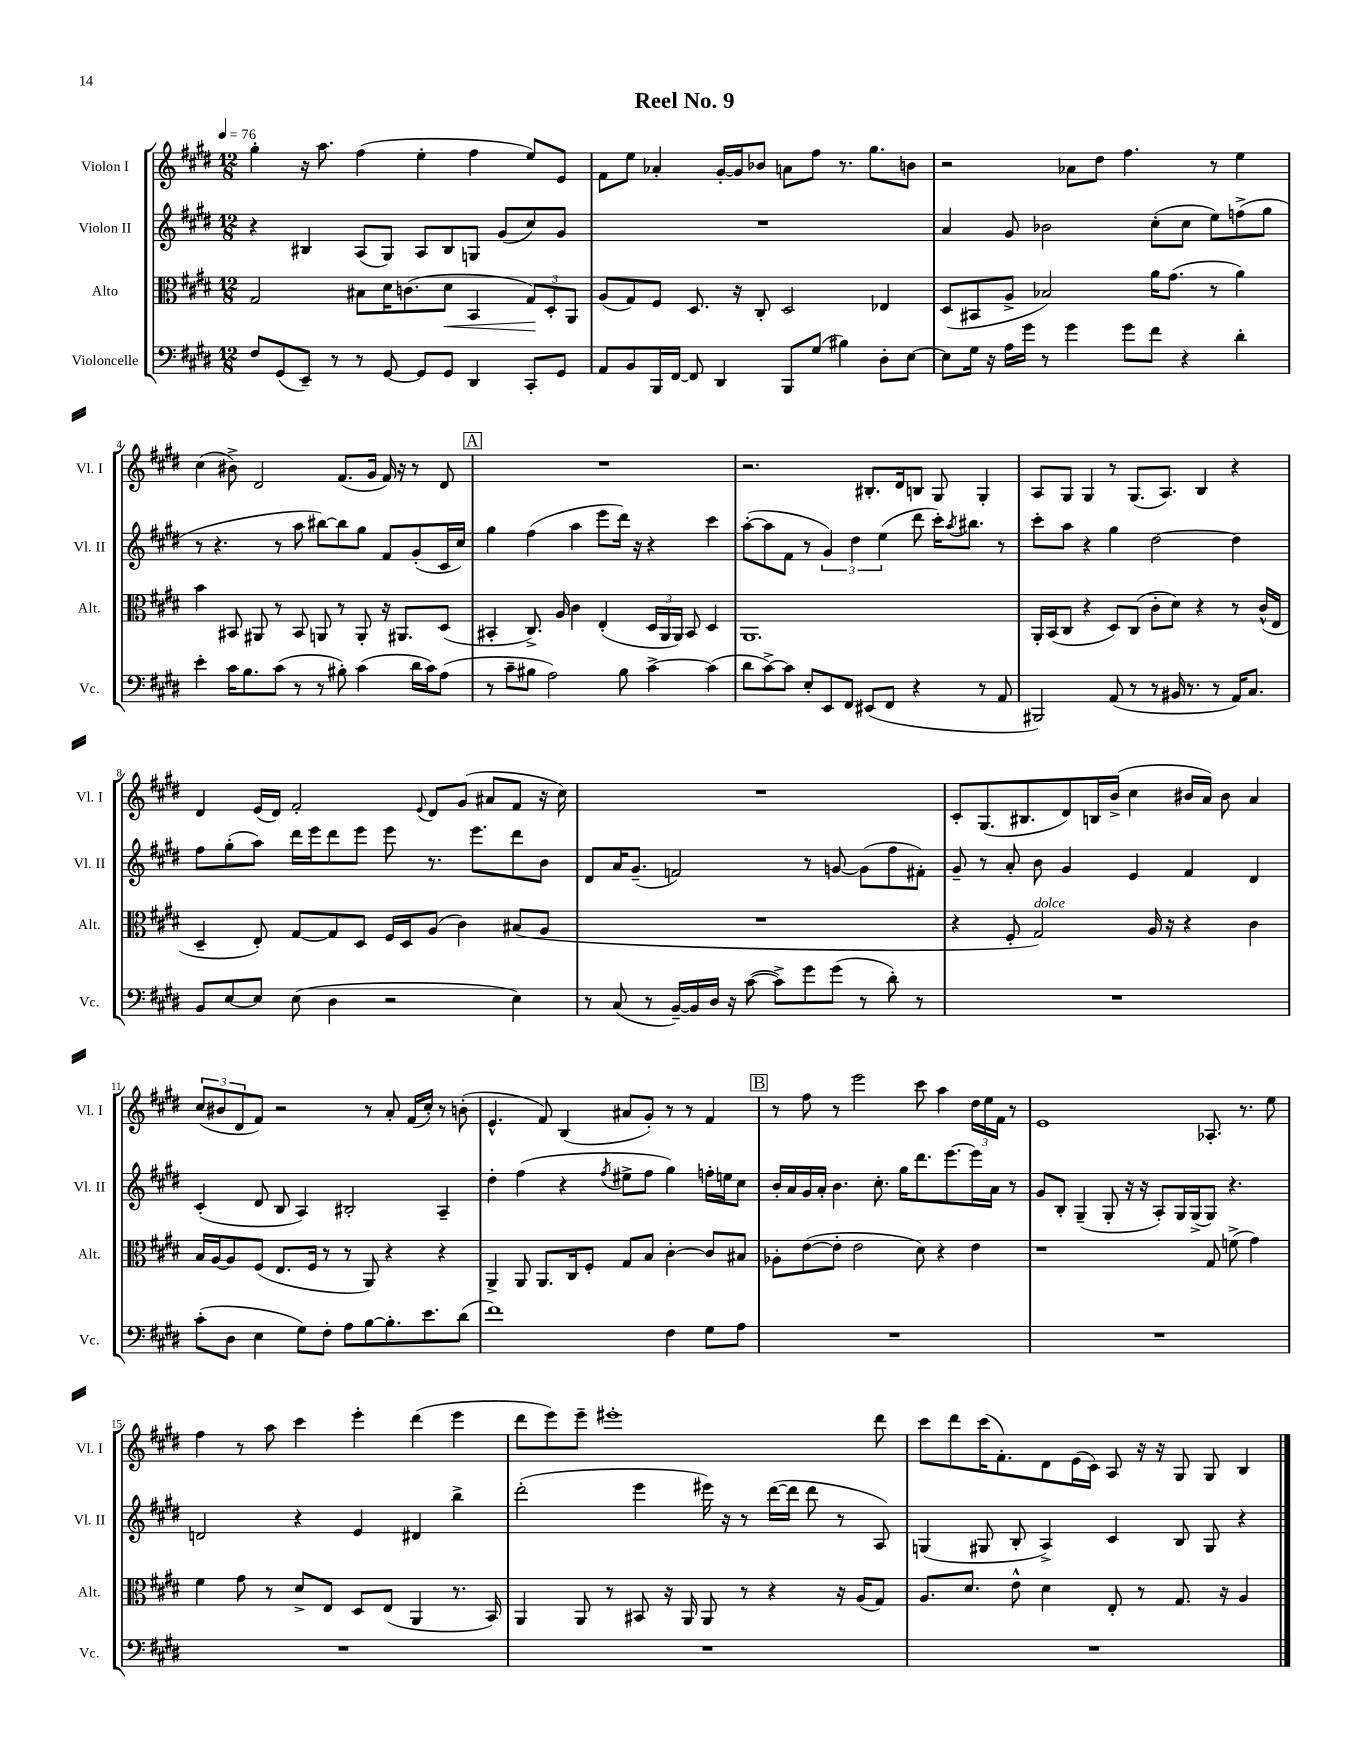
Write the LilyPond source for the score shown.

\header { title = "Reel No. 9" }
<<
\new StaffGroup <<
\new Staff = "s0" \with { instrumentName = "Violon I" shortInstrumentName = "Vl. I" } {
    \clef treble \key e \major \numericTimeSignature \time 12/8 \tempo 4 = 76
    gis''4-. r16 a''8. fis''4( e''4-. fis''4 e''8) e'8 |
    fis'8 e''8 aes'4-. gis'16~-. gis'16 bes'8 a'8 fis''8 r8. gis''8. b'8 |
    r2 aes'8 dis''8 fis''4. r8 e''4 |
    cis''4( bis'8->) dis'2 fis'8.( gis'16 fis'16) r16 r8 dis'8 |
    \mark \markup { \box "A" } R1. |
    r2. bis8.-. dis'16 b8 gis8 gis4-. |
    a8 gis8 gis4 r8 gis8.( a8.) b4 r4 |
    dis'4 e'16( dis'16) fis'2-. \appoggiatura { e'8 } dis'8 gis'8( ais'8 fis'8 r16 cis''16) |
    R1. |
    cis'8-. gis8.( bis8. dis'8) b16 b'16->( cis''4 bis'16 a'16) bis'8 a'4 |
    \tuplet 3/2 { cis''8( bis'8 dis'8 } fis'8) r2 r8 a'8-. fis'16( cis''16-.) r8 b'8-.( |
    e'4.-^ fis'8) b4( ais'8 gis'8-.) r8 r8 fis'4 |
    \mark \markup { \box "B" } r8 fis''8 r8 e'''2 cis'''8 a''4 \tuplet 3/2 { dis''16 e''16 fis'16 } r8 |
    e'1 aes8.-. r8. e''8 |
    fis''4 r8 a''8 cis'''4 e'''4-. dis'''4( e'''4 |
    dis'''8 e'''8) e'''8-- eis'''1-. dis'''8 |
    cis'''8 dis'''8 cis'''16( fis'8.-.) dis'8 e'16( cis'16) a8 r16 r16 gis8 gis8 b4 \bar "|." |
}
\new Staff = "s1" \with { instrumentName = "Violon II" shortInstrumentName = "Vl. II" } {
    \clef treble \key e \major \numericTimeSignature \time 12/8
    r4 bis4 a8( gis8) a8 bis8 g8 gis'8( cis''8) gis'8 |
    R1. |
    a'4 gis'8 bes'2 cis''8-.( cis''8 e''8) f''8->( gis''8 |
    r8 r4. r8 a''8 bis''8~) bis''8 gis''8 fis'8 gis'8-.( cis'16 cis''16) |
    \mark \markup { \box "A" } gis''4 fis''4( a''4 e'''8 dis'''16) r16 r4 cis'''4 |
    a''8~-.( a''8 fis'8 r8 \tuplet 3/2 { gis'4) dis''4 e''4( } dis'''8 cis'''16-.) \acciaccatura { a''8 } bis''8. r8 |
    cis'''8-. a''8 r4 gis''4 dis''2~ dis''4 |
    fis''8 gis''8-.( a''8) dis'''16 e'''16 dis'''8 e'''8 e'''8 r8. e'''8. dis'''8 b'8 |
    dis'8 a'16 gis'8.--( f'2) r8 g'8~ g'8( fis''8 fis'8-.) |
    gis'8-- r8 a'8-. b'8 gis'4 e'4 fis'4 dis'4 |
    cis'4-.( dis'8 b8 a4) bis2-. a4-- |
    dis''4-. fis''4( r4 \acciaccatura { fis''8 } eis''8-> fis''8 gis''4) f''16-. e''16 cis''8 |
    \mark \markup { \box "B" } b'16-. a'16 gis'16 a'16-. b'4. cis''8.-. gis''16 dis'''8. e'''8.~ e'''16 a'16 r8 |
    gis'8 b8-. gis4--( gis8-. r16 r16 a8-.) gis16 gis16->( gis8) r4. |
    d'2 r4 e'4 dis'4 b''4-> |
    dis'''2-.( e'''4 eis'''16) r16 r8 dis'''16~( dis'''16 dis'''8 r8 a8) |
    g4( gis8 b8-. a4->) cis'4 b8 gis8 r4 \bar "|." |
}
\new Staff = "s2" \with { instrumentName = "Alto" shortInstrumentName = "Alt." } {
    \clef alto \key e \major \numericTimeSignature \time 12/8
    gis2 bis8 dis'16 c'8.( dis'8\< b,4 \tuplet 3/2 { gis8\!) dis8-. a,8 } |
    a8( gis8) fis8 dis8. r16 cis8-. dis2 ees4 |
    dis8( bis,8 a8-> bes2) a'16 gis'8.( r8 a'4) |
    b'4 bis,8 ais,8 r8 bis,8 a,8 r8 a,8-. r16 ais,8. dis8( |
    \mark \markup { \box "A" } bis,4-. cis8.->) a16 cis'4 e4-.( \tuplet 3/2 { dis16 a,16 a,16) } bis,8 dis4 |
    a,1. |
    a,16-. b,16( cis8 r4 dis8) cis8( cis'8-. dis'8) r4 r8 cis'16-^( e16 |
    dis4-- e8-.) gis8~ gis8 dis8 fis16 dis16 a8( cis'4) bis8( a8 |
    R1. |
    r4 fis8-. gis2^\markup { \italic "dolce" }) a16 r16 r4 cis'4 |
    b16 a16~ a8 fis8( e8. fis16 r8 r8 a,8) r4 r4 |
    a,4-> a,8 a,8. cis16 fis8-. gis8 b8 cis'4~-. cis'8 bis8 |
    \mark \markup { \box "B" } aes8-. e'8~( e'8-. e'2 dis'8) r4 e'4 |
    r1 gis8 f'8->( gis'4) |
    fis'4 gis'8 r8 dis'8-> e8 dis8 e8( a,4 r8. b,16) |
    a,4 a,8 r8 bis,8 r16 a,16 a,8 r8 r4 r16 a16( gis8) |
    a8. dis'8. e'8-^ dis'4 e8-. r8 gis8. r16 a4 \bar "|." |
}
\new Staff = "s3" \with { instrumentName = "Violoncelle" shortInstrumentName = "Vc." } {
    \clef bass \key e \major \numericTimeSignature \time 12/8
    fis8 gis,8( e,8--) r8 r8 gis,8~ gis,8 gis,8 dis,4 cis,8-. gis,8 |
    a,8 b,8 b,,16 fis,16~ fis,8 dis,4 b,,8 gis8( bis4) dis8-. e8~ |
    e8 gis16 r16 a16 gis'16 r8 gis'4 gis'8 fis'8 r4 dis'4-. |
    e'4-. cis'16 b8. cis'8( r8 r8 bis8-.) cis'4( dis'16 cis'16) a8( |
    \mark \markup { \box "A" } r8 cis'8-- bis8 a2) bis8 cis'4~-> cis'4( |
    dis'8 cis'8~->) cis'8 e8-. e,8 fis,8 eis,8( fis,8 r4 r8 a,8 |
    bis,,2) a,8( r8 r8 bis,16 r8. r8 a,16) cis8. |
    b,8 e8~ e8 e8( dis4 r2 e4) |
    r8 cis8( r8 b,16~--) b,16 dis16 r16 cis'8~( cis'8->) gis'8 gis'8( r8 dis'8-.) r8 |
    R1. |
    cis'8-.( dis8 e4 gis8) fis8-. a8 b8~ b8.-. e'8. dis'8( |
    fis'1) fis4 gis8 a8 |
    \mark \markup { \box "B" } R1. |
    R1. |
    R1. |
    R1. |
    R1. \bar "|." |
}
>>
>>
